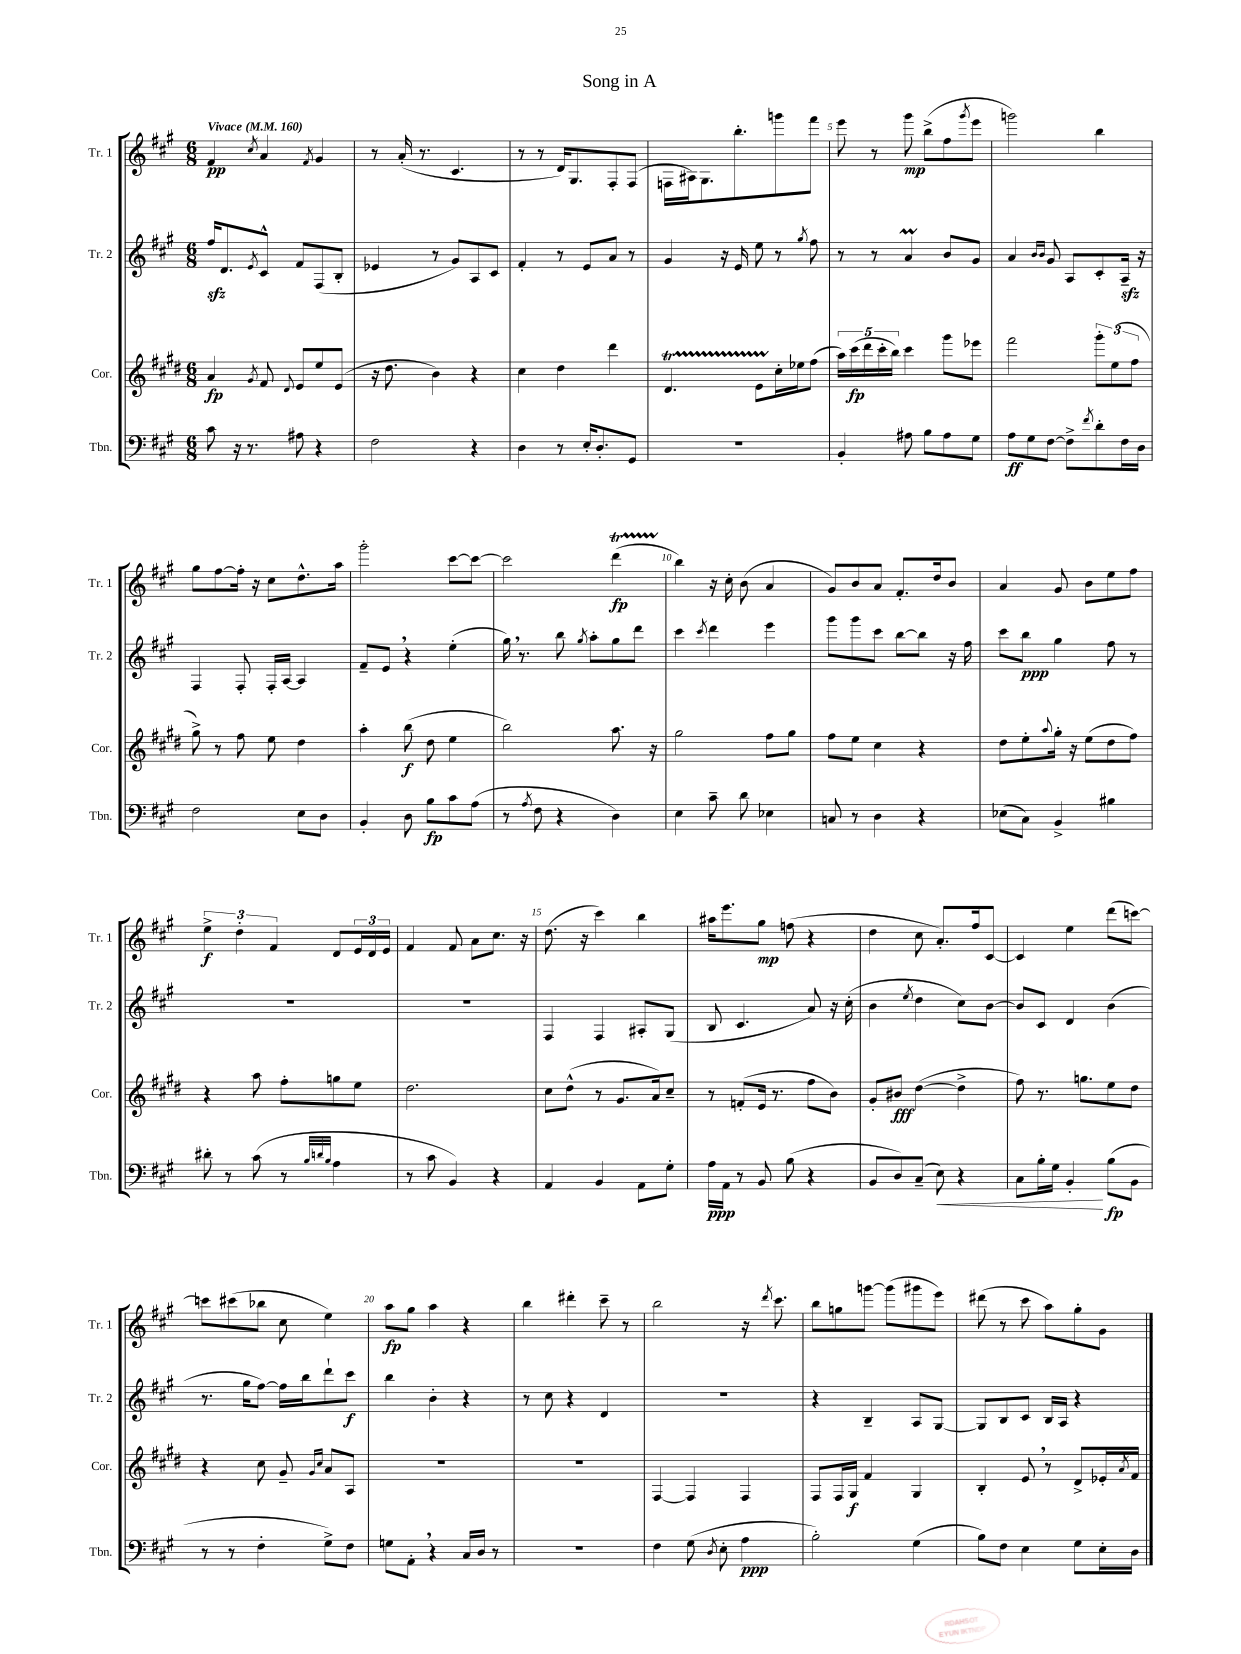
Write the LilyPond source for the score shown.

\header { title = "Song in A" }
<<
\new StaffGroup <<
\new Staff = "s0" \with { instrumentName = "Tr. 1" shortInstrumentName = "Tr. 1" } {
    \clef treble \key a \major \numericTimeSignature \time 6/8 \tempo "Vivace" 4 = 160
    fis'4\pp \acciaccatura { cis''8 } a'4 \acciaccatura { fis'8 } gis'4 |
    r8 a'16-.( r8. cis'4. |
    r8 r8 d'16) gis8. fis8-. fis8( |
    f16 ais16) gis8. b''8.-. g'''8 fis'''8 |
    e'''8 r8 gis'''8\mp b''8->( fis''8 \acciaccatura { gis'''8 } e'''8 |
    g'''2) b''4 |
    gis''8 fis''8~ fis''16-. r16 cis''8 d''8.-^ a''16 |
    gis'''2-. cis'''8~ cis'''8~ |
    cis'''2 d'''4\startTrillSpan\fp( |
    b''4\stopTrillSpan) r16 cis''16-. b'8( a'4 |
    gis'8) b'8 a'8 fis'8.-. d''16 b'8 |
    a'4 gis'8 b'8 e''8 fis''8 |
    \tuplet 3/2 { e''4->\f d''4-. fis'4 } d'8 \tuplet 3/2 { e'16 d'16 e'16 } |
    fis'4 fis'8 a'8 cis''8. r16 |
    d''8.( r16 cis'''4) b''4 |
    ais''16 e'''8. gis''8\mp f''8( r4 |
    d''4 cis''8 a'8.-.) fis''16 cis'8~ |
    cis'4 e''4 d'''8( c'''8~) |
    c'''8 cis'''8( bes''8 cis''8 e''4) |
    a''8\fp gis''8 a''4 r4 |
    b''4 dis'''4-. cis'''8-- r8 |
    b''2 r16 \acciaccatura { d'''8 } cis'''8. |
    b''8 g''8 g'''8~ g'''8( gis'''8 e'''8) |
    dis'''8( r8 cis'''8 a''8) gis''8-. gis'8 \bar "|." |
}
\new Staff = "s1" \with { instrumentName = "Tr. 2" shortInstrumentName = "Tr. 2" } {
    \clef treble \key a \major \numericTimeSignature \time 6/8
    fis''16\sfz d'8. \acciaccatura { e'8 } cis'8-^ fis'8 fis8( b8-. |
    ees'4 r8 gis'8) a8 cis'8 |
    fis'4-. r8 e'8 a'8 r8 |
    gis'4 r16 e'16 e''8 r8 \acciaccatura { gis''8 } fis''8 |
    r8 r8 a'4\prall b'8 gis'8 |
    a'4 \grace { b'16 b'16 } gis'8 a8 cis'8-. a16--\sfz r16 |
    fis4 fis8-. fis16-. a16~ a4 |
    fis'8-- e'8 \breathe r4 e''4-.( |
    gis''16) \breathe r8. b''8 \acciaccatura { gis''8 } a''8-. gis''8 d'''8 |
    cis'''4 \acciaccatura { cis'''8 } d'''4 e'''4 |
    gis'''8 gis'''8 cis'''8 b''8~ b''8 r16 fis''16 |
    cis'''8 b''8\ppp gis''4 fis''8 r8 |
    R2. |
    R2. |
    fis4 fis4 ais8-. gis8( |
    b8 cis'4. a'8) r16 cis''16-.( |
    b'4 \acciaccatura { e''8 } d''4 cis''8) b'8~ |
    b'8 cis'8 d'4 b'4( |
    r8. gis''16 fis''8~) fis''16 b''16 d'''8-! cis'''8\f |
    b''4 b'4-. r4 |
    r8 cis''8 r4 d'4 |
    r2. |
    r4 b4-- a8 gis8~ |
    gis8 b8 cis'8 b16 a16 r4 \bar "|." |
}
\new Staff = "s2" \with { instrumentName = "Cor." shortInstrumentName = "Cor." } {
    \clef treble \key e \major \numericTimeSignature \time 6/8
    a'4\fp \acciaccatura { gis'8 } fis'8 \appoggiatura { dis'8 } e'8 e''8 e'8( |
    r16 dis''8. b'4) r4 |
    cis''4 dis''4 dis'''4 |
    dis'4.\startTrillSpan e'8 cis''16-.\stopTrillSpan ees''16 fis''8( |
    \tuplet 5/4 { a''16) cis'''16\fp( dis'''16 cis'''16-. b''16) } cis'''4 gis'''8 ees'''8 |
    fis'''2 \tuplet 3/2 { gis'''8-. e''8( fis''8 } |
    gis''8->) r8 fis''8 e''8 dis''4 |
    a''4-. b''8\f( dis''8 e''4 |
    b''2) a''8. r16 |
    gis''2 fis''8 gis''8 |
    fis''8 e''8 cis''4 r4 |
    dis''8 e''8-. \appoggiatura { a''8 } gis''16-. r16 e''8( dis''8 fis''8) |
    r4 a''8 fis''8-. g''8 e''8 |
    dis''2. |
    cis''8 dis''8-^( r8 gis'8. a'16) cis''8-- |
    r8 f'8-.( e'16 r8. fis''8 b'8) |
    gis'8-. bis'8\fff dis''4~( dis''4-> |
    fis''8) r8. g''8. e''8 dis''8 |
    r4 cis''8 gis'8-- \grace { gis'16 cis''16 } a'8 a8 |
    R2. |
    R2. |
    fis4~ fis4 fis4 |
    fis8 fis16 gis16\f fis'4 gis4 |
    b4-. e'8 \breathe r8 dis'8-> ees'16-. \acciaccatura { a'8 } fis'16 \bar "|." |
}
\new Staff = "s3" \with { instrumentName = "Tbn." shortInstrumentName = "Tbn." } {
    \clef bass \key a \major \numericTimeSignature \time 6/8
    cis'8 r16 r8. ais8 r4 |
    fis2 r4 |
    d4 r8 e16-. d8.-. gis,8 |
    R2. |
    b,4-. ais8 b8 ais8 gis8 |
    a8\ff gis8 fis8~ fis8-> \acciaccatura { fis'8 } d'8-. fis16 d16 |
    fis2 e8 d8 |
    b,4-. d8 b8\fp cis'8 a8( |
    r8 \acciaccatura { a8 } fis8 r4 d4) |
    e4 cis'8-- d'8 ees4 |
    c8 r8 d4 r4 |
    ees8( cis8) b,4-> bis4 |
    dis'8-. r8 cis'8( r8 \grace { b32 d'32 b32 } a4 |
    r8 cis'8 b,4) r4 |
    a,4 b,4 a,8 gis8-. |
    a16\ppp a,16 r8 b,8 b8( r4 |
    b,8 d8) cis8--( e8\<) r4 |
    cis8 b16-. gis16 b,4-.\! b8\fp( b,8 |
    r8 r8 fis4-. gis8->) fis8 |
    g8 a,8-. \breathe r4 cis16 d16 r8 |
    r2. |
    fis4 gis8( \acciaccatura { d8 } e8-. a4\ppp |
    b2-.) gis4( |
    b8) fis8 e4 gis8 e16-. d16 \bar "|." |
}
>>
>>
\layout { \context { \Score \override BarNumber.break-visibility = ##(#f #t #t) barNumberVisibility = #(every-nth-bar-number-visible 5) } }
